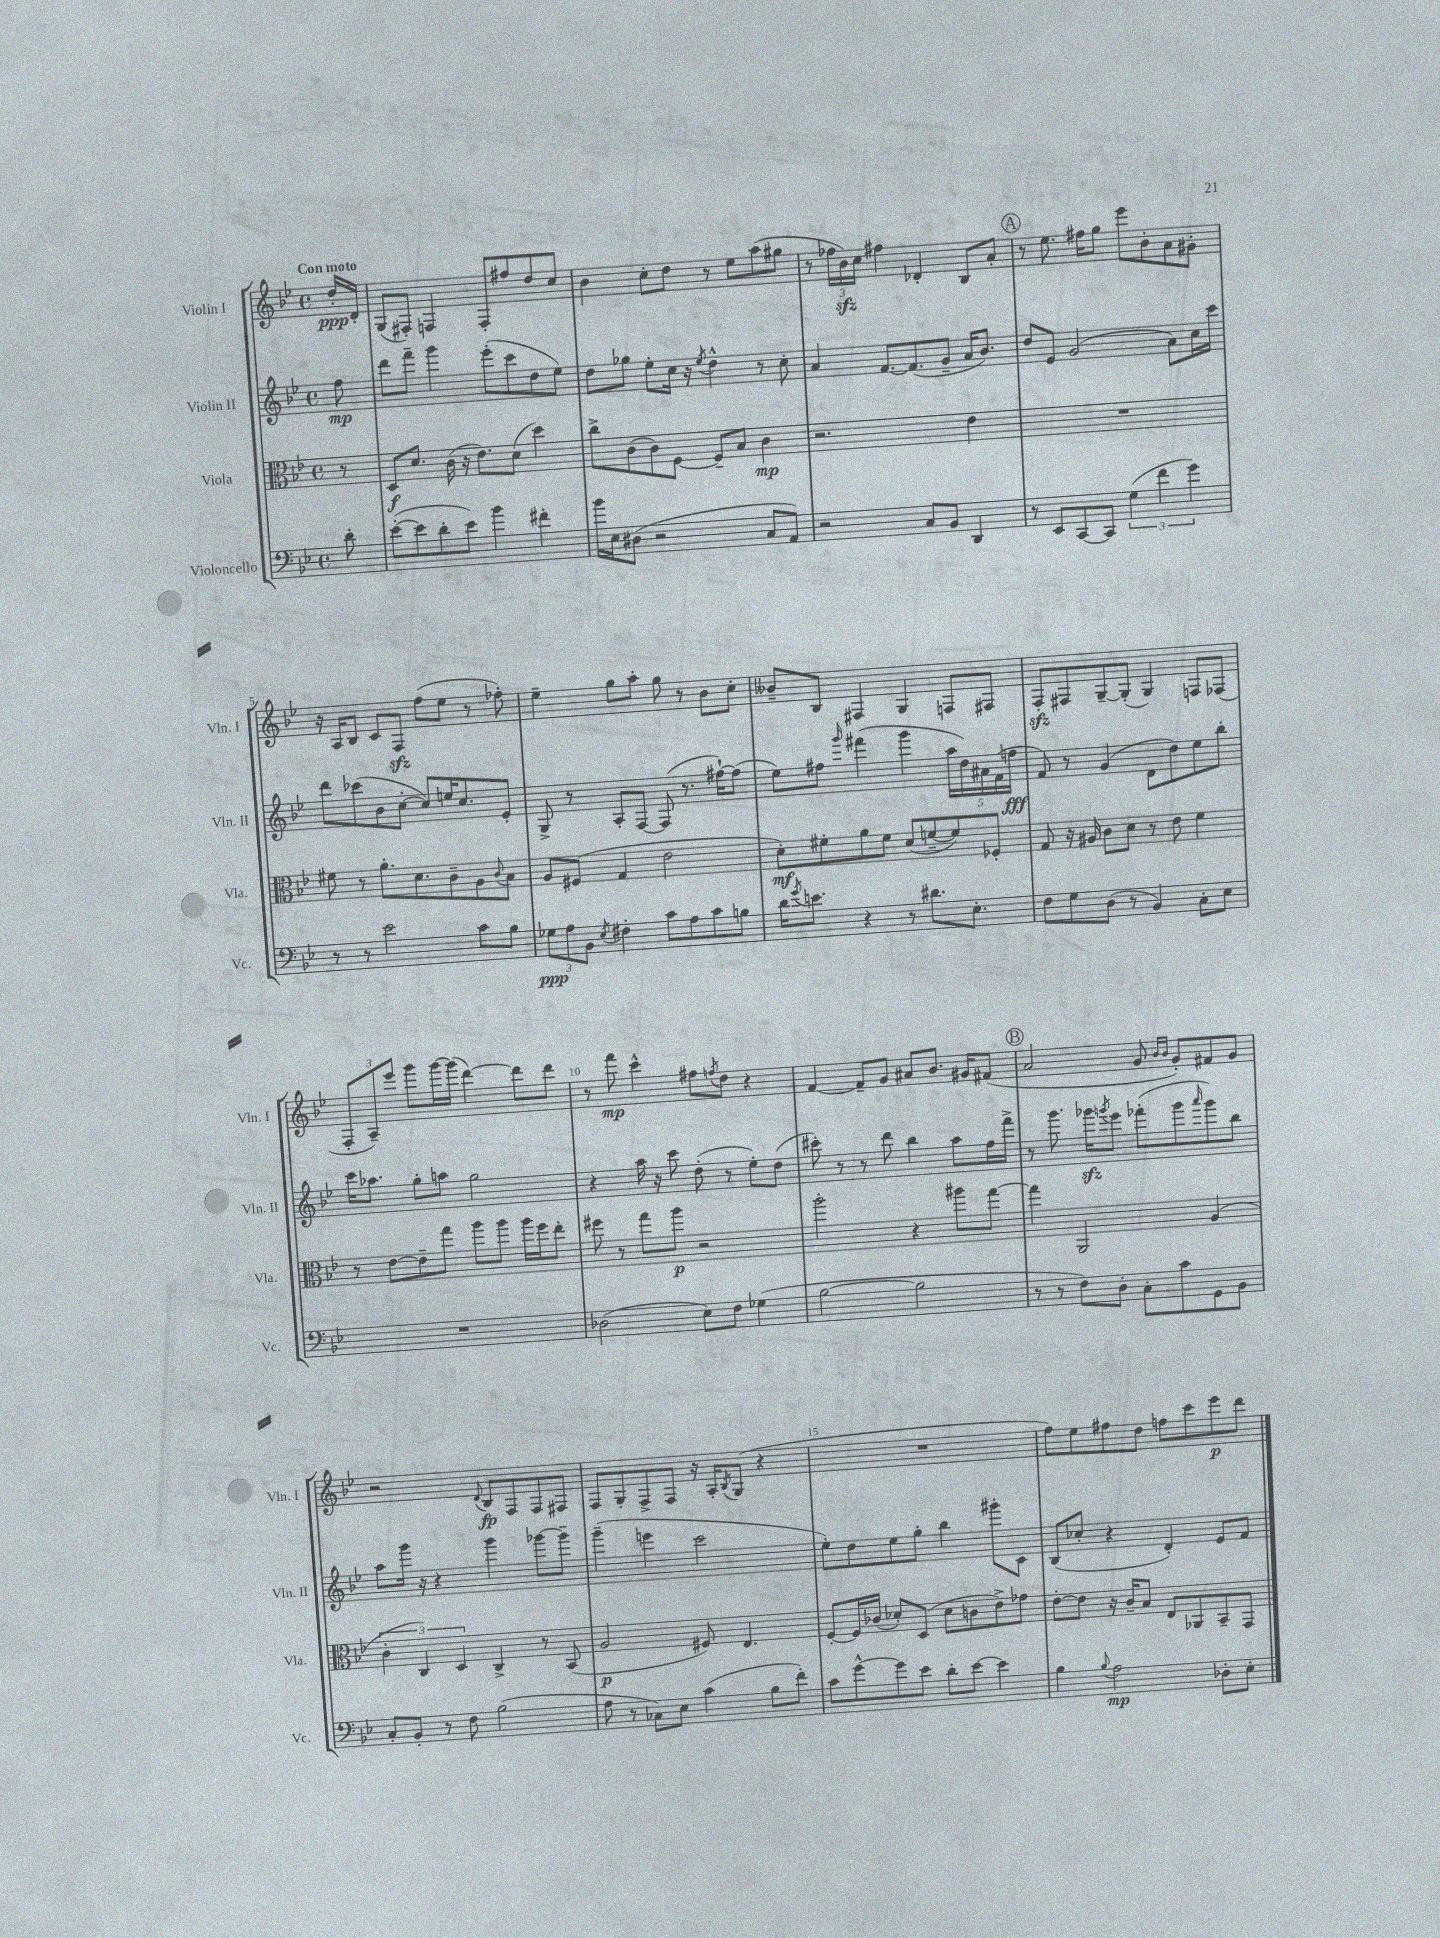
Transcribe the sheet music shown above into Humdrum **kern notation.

**kern	**kern	**kern	**kern
*staff4	*staff3	*staff2	*staff1
*clefF4	*clefC3	*clefG2	*clefG2
*k[b-e-]	*k[b-e-]	*k[b-e-]	*k[b-e-]
*M4/4	*M4/4	*M4/4	*M4/4
*met(c)	*met(c)	*met(c)	*met(c)
8d'	8r	8ff	16dd'
.	.	.	16d'
=	=	=	=
([8e-'	8D	8ddd	(8G
8e-]	8.d	8fff~	8F#')
8d'	.	4ggg	4F
.	(16c	.	.
8e-)	16r	.	.
.	8.e-)	.	.
4b-	.	(8eee-'	8F'
.	(8d	8ccc	8ff#
4f#'	4dd)	8dd	8dd
.	.	8ee-)	8cc
=	=	=	=
16b-	8cc^	8dd	4b-
16E-	.	.	.
(8D#	(8c	8gg-	.
2r	8c)	8ee-'	8cc'
.	[8F	16cc	8dd
.	.	16r	.
.	.	8qee-	.
.	8F~]	4dd^^	8r
.	8B-	.	8ee-
8C	4c	8r	(8aa
8AA)	.	8cc'	8gg#
=	=	=	=
2r	2.r	4a	8r
.	.	.	24ff-
.	.	.	24b-)
.	.	.	24cc
.	.	[8.f	4ff#
.	.	(8.f]	.
8C	.	.	4d-'
8BB-	.	8g~	.
4DD	4e-	16a	8B-
.	.	8.b-)	.
.	.	.	8a'
=	=	=	=
8r	1r	8dd	8r
8EE-	.	8e-	8.ee-
[8CC	.	(2g	.
.	.	.	16ff#
8CC]	.	.	8gg
(6G	.	.	8eee-
.	.	.	8b-'
6f	.	.	.
.	.	8a)	8a
6g)	.	.	.
.	.	16cc	8g#'
.	.	16ccc	.
=	=	=	=
8r	8f#	8ddd	16r
.	.	.	16A
8r	8r	(8ccc-	8B-
2e-	8.a'	8b-	8c
.	.	[8cc'	8F
.	8.d	.	.
.	.	8cc])	(8ff
.	8c~	16ee	8ee-
.	.	8.cc	.
8c	8A	.	8r
.	8qqc	.	.
8B-	8B-	8e-'	8ff-')
=	=	=	=
12G-	8A	8G^	4ee-~
12A	.	.	.
.	(8F#	8r	.
12BB-	.	.	.
8qE-	.	.	.
4F#'	4G	8A'	8gg
.	.	[8F	8aa'
8c	2e-	(8F]	8gg
8A	.	8.r	8r
8c	.	.	8b-
.	.	[16ff#`)	.
8B	.	(8ff#]	8cc'
=	=	=	=
16d	8d')	8ee-)	8b--~
8qg	.	.	.
8.e	.	.	.
.	8f#'	8ff#	8B-
.	.	16qqggg	.
4r	8a	(4fff#	4F#
.	8f#	.	.
8r	(8d	4ggg	4G
8.d#	[8f~	.	.
.	8f])	20aa	8F
.	.	20dd)	.
8.E-'	.	.	.
.	.	20a#	.
.	8F-'	.	8F#
.	.	(20f	.
.	.	20ff	.
=	=	=	=
8F	8G	8f)	8F'
8G	16r	8r	8F#
.	16A#	.	.
(8D	8c	(4g	[8G~
8r	8d	.	(8G']
4BB-)	8r	8d	4G)
.	8e-	8dd)	.
8C'	4f	8ee-	8F
8E-	.	8bb-'	(8F-
=	=	=	=
1r	8r	16ccc	12F'
.	.	8.aa-	.
.	.	.	12A~)
.	[8e-	.	.
.	.	.	12eee-
.	8e-~]	8gg'	8ggg
.	8gg	8aa	[16ggg
.	.	.	(16ggg]
.	8aa	2gg	[4ddd)
.	8aa	.	.
.	16aa	.	8ddd]
.	16ff	.	.
.	8ee-'	.	8ddd
=	=	=	=
(2D-	8ff#	4r	8r
.	8r	.	8fff
.	8gg	16aa	4ccc^^
.	.	16r	.
.	8aa	8ccc	.
8E-)	2r	(8dd'	8ff#
.	.	.	8qff
8F	.	8r	8dd
(4G-	.	8ee-')	4r
.	.	(8dd	.
=	=	=	=
[2B-	2aa'	8ccc#')	[4f
.	.	8r	.
.	.	8r	8f~]
.	.	8ddd	8g
2B-]	4r	4bb-	8a#
.	.	.	8.b-
.	8aa#	8aa	.
.	.	.	16g#
.	[8gg	16ff	(8f#
.	.	16fff^	.
=	=	=	=
8r	4gg]	8r	2a
8r	.	8.ggg	.
8F)	2AA	.	.
.	.	16ggg-	.
.	.	8qggg	.
8D'	.	8eee-	.
8C'	.	(8fff-'	8g
.	.	.	16qqb-
.	.	.	16qqb-
8c	.	8ggg	8g')
.	.	16qqaaa	.
8GG	(4A	8ggg)	8f#
8BB-	.	8bb-	8g
=	=	=	=
8C'	6c'	8aa	2r
8BB-'	.	16ggg	.
.	6C)	.	.
.	.	16r	.
8r	.	4r	.
.	6D	.	.
8F	.	.	.
.	.	.	8qqd
(2B-	4C^	4ggg	8B-
.	.	.	8F
.	8r	[8ggg-	8F
.	(8BB-	8ggg-~]	8F#
=	=	=	=
8A	2A	(4ggg~	8F
8r	.	.	8G'
8C-)	.	4eee	8F^
8E-	.	.	8F
(4c	8F#)	2ccc	16r
.	.	.	16A'
.	.	.	8qB-
.	4.E-	.	(8G
8B-	.	.	4r
8f')	.	.	.
=	=	=	=
8c	[8F'	8ee-')	1r
[8g^^	16F]	8dd	.
.	(16c-	.	.
8g]	8d-')	8ee-	.
8e-	(8D	8gg'	.
8d'	8d-	4bb-	.
[8e-	8c	.	.
4e-]	8e-^)	8ggg#'	.
.	8g-	8c	.
=	=	=	=
4B-	[8e-'	(8B-	8ff)
.	8e-]	8cc-'	8ee-
8qqB-	.	.	.
2A	16r	4r	8ff#
.	16c~	.	.
.	8B-	.	8dd
.	8E-	4d')	8ff
.	8AA-	.	8ccc
8D-'	8BB-~	8e-	8eee-
8E-'	8GG	8f	8ddd
==	==	==	==
*-	*-	*-	*-
